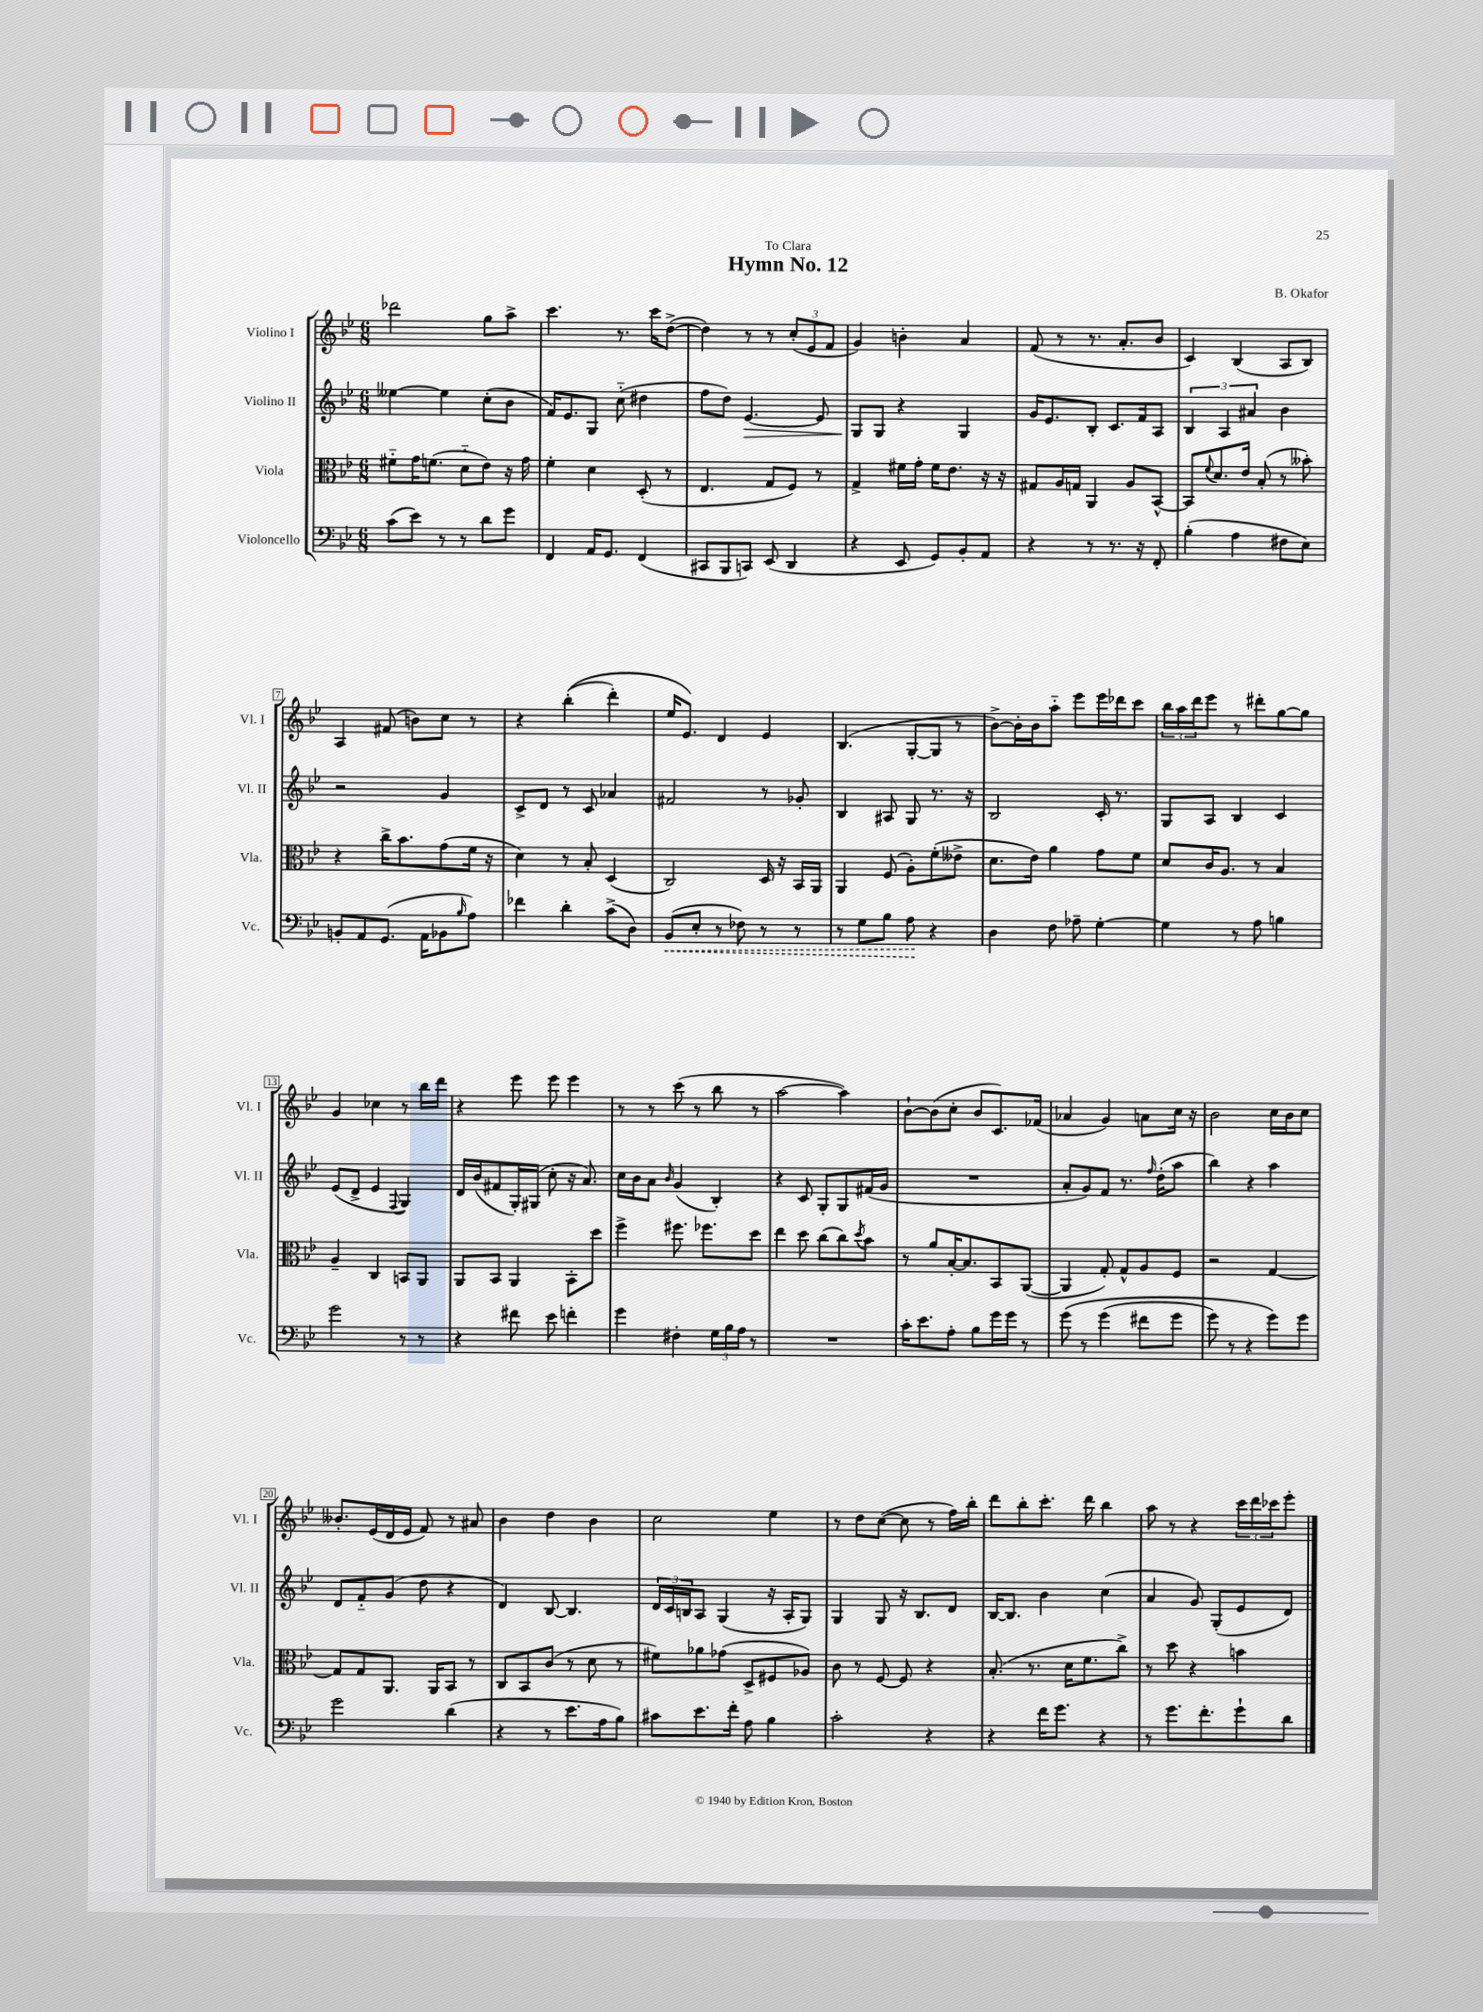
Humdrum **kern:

**kern	**kern	**kern	**kern
*staff4	*staff3	*staff2	*staff1
*clefF4	*clefC3	*clefG2	*clefG2
*k[b-e-]	*k[b-e-]	*k[b-e-]	*k[b-e-]
*M6/8	*M6/8	*M6/8	*M6/8
(8c	8f#'~	[4ee--	2ddd-
8e-)	16g	.	.
.	(8.f	.	.
8r	.	4ee--]	.
8r	8d'~	.	.
8d	8e-)	(8cc'	8gg
8g	16r	8b-	8aa^
.	16g	.	.
=	=	=	=
4FF	4f'	16f)	4.ccc
.	.	8.e-	.
16AA	4d	8G	.
8.GG	.	.	.
.	.	(8cc'~	8.r
(4FF	(8D'	4dd#	.
.	.	.	16ccc
.	8r	.	([8dd^
=	=	=	=
8CC#	4.E-	8ff	4dd])
8BBB-	.	8dd)	.
8CC)	.	[4.e-	8r
(8EE-	8G	.	8r
4DD	8F)	.	(12cc'
.	.	.	12e-
.	8r	8e-]	.
.	.	.	12f
=	=	=	=
4r	4G^	8G	4g)
.	.	8G	.
8EE-	16f#	4r	4b'
.	16g'	.	.
8GG)	16f#	.	.
.	8.e-	.	.
8BB-'	.	4G	4a
8AA	16r	.	.
.	16r	.	.
=	=	=	=
4r	8G#	16g	(8f
.	.	8.e-	.
.	16A	.	8r
.	16G	.	.
8r	4AA	8B-'	8.r
8.r	.	8.c	.
.	.	.	8.a'
.	8A	.	.
16r	.	16f	.
8FF'	[8BB-^^	8A	8b-
=	=	=	=
(4B-'	8BB-]	6B-	4c)
.	8qqf	.	.
.	8.d	.	.
.	.	6A	.
4A	.	.	(4B-
.	16e-	.	.
.	.	6a#	.
.	(8B-'	.	.
8F#	8r	4b-	8A
8E-)	8b--')	.	8B-)
=	=	=	=
8BB'	4r	2r	4A
8AA	.	.	.
(8.GG	16cc^	.	(8f#
.	8.b-	.	.
.	.	.	8b)
16AA	.	.	.
8BB-	(8g	4g	8cc
16qqB-	.	.	.
8A)	16f	.	8r
.	16r	.	.
=	=	=	=
4f-	4d)	8c^	4r
.	.	8d	.
4d'	8r	8r	&((4bb-'
.	8B-'	8c	.
(8c^	(4D	4a-	4ddd')
8D)	.	.	.
=	=	=	=
(8BB-	2C)	2f#	16ee-
.	.	.	8.e-&)
8E-'	.	.	.
8r	.	.	4d
8F-)	.	.	.
8r	16D	8r	4e-
.	16r	.	.
8r	16BB-	8g-'	.
.	16AA	.	.
=	=	=	=
8r	4AA	4B-	(4.B-
8G	.	.	.
8B-	(8F	8A#	.
8A	8A')	8G	[8G'
4r	(8f'	8.r	8G]
.	8e--^	.	8r
.	.	16r	.
=	=	=	=
4D	8.d	2B-	[8b-^)
.	.	.	16b-']
.	16e-)	.	16b-
8F	4a	.	8aa'~
8A-~	.	.	8eee-
[4G'	8g	16c'	16eee-
.	.	8.r	16ddd-
.	8f	.	8ccc
=	=	=	=
4G]	8d	8G	24bb-
.	.	.	24aa
.	.	.	24ddd
.	16c	8A	8eee-
.	8.A	.	.
8r	.	4B-	8r
8A	8r	.	8ddd#'
4B	4B-	4c	[8gg
.	.	.	8gg]
=	=	=	=
2g	4A~	(8e-	4g
.	.	8d^	.
.	4C	4e-	4cc-
.	.	8qqF	.
8r	8BB	4G)	8r
8r	8AA	.	16bb-
.	.	.	16ddd
=	=	=	=
4r	8AA	16d	4r
.	.	(16b-	.
.	8BB-	8f#	.
8f#	4AA	16G')	8eee-
.	.	(16G#	.
8e-	.	8cc'	8eee-
4f'	8BB-'	16r	4eee-
.	.	8.a)	.
.	8dd	.	.
=	=	=	=
4g	4ff^	16cc	8r
.	.	16b-	.
.	.	8a	8r
.	.	16qqb-	.
4F#'	8.ff#	(4g	(8ccc
.	.	.	8r
.	8.ff-	.	.
24G	.	4B-')	8bb-
24B-	.	.	.
24A	.	.	.
8r	8dd	.	8r
=	=	=	=
2.r	4ee-	4r	[2aa
.	8dd	8c	.
.	(8cc	8G'	.
.	8cc)	8G	4aa])
.	8qdd	.	.
.	8b-	(16f#	.
.	.	16g	.
=	=	=	=
16c'	8r	2.r	[8b-`
8.e-	.	.	.
.	8a	.	(8b-]
8A'	[16B-'	.	8cc'
.	8.B-]	.	.
8B-	.	.	8b-
16g	8BB-	.	8.c)
16g	.	.	.
8r	([8AA	.	.
.	.	.	(16f-
=	=	=	=
&(8g	4AA]	8a'	4a-
8r	.	8g)	.
(4g	8G')	8f	4g)
.	8G^^	8.r	.
8f#	8A	.	8a
.	.	16qqff	.
.	.	(16dd'	.
8g	8F	8aa	16cc
.	.	.	16r
=	=	=	=
8g)	2r	4bb-)	2b-
8r	.	.	.
4r	.	4r	.
8g&)	[4G	4aa	16cc
.	.	.	16b-
8g	.	.	8cc
=	=	=	=
2g	8G]	8d	8.b--'
.	8G	8f'~	.
.	.	.	(16e-
.	8.AA	(8g	16d
.	.	.	16e-
.	.	8dd	8f)
.	16AA	.	.
(4d	8BB-	4r	8r
.	8r	.	8a#
=	=	=	=
4r	8C	4d)	4b-
.	8BB-	.	.
8r	(8c	[8B-	4dd
8.e-	8r	4.B-]	.
.	8d	.	4b-
16A	.	.	.
8B-)	8r	.	.
=	=	=	=
8c#	8f#)	24d	2cc
.	.	24c	.
.	.	24B	.
8.e-	8a-	8A	.
.	(8g-	(4G	.
16f'	.	.	.
8A	8D^	.	.
4B-	8F#	16r	4ee-
.	.	16A'	.
.	8A-)	8G)	.
=	=	=	=
2c'	8c	4G	8r
.	8r	.	8dd
.	[8F	8G	([8cc
.	8F]	16r	8cc]
.	.	8.B-	.
4r	4r	.	8r
.	.	8d	16ff)
.	.	.	16bb-'
=	=	=	=
4r	(8.B-'	[16B-	8ddd
.	.	8.B-]	.
.	.	.	8bb-'
.	8.r	.	.
16f	.	4b-	8.ccc'
8.g	.	.	.
.	16d	.	.
.	8.f	.	16ddd
4r	.	(4cc	4bb-
.	8cc^)	.	.
=	=	=	=
8r	8r	4a	8aa
8.g	8dd	.	8r
.	4r	8g)	4r
8.f'	.	.	.
.	.	(8G'	.
8g`	4b	8e-	24ccc
.	.	.	24ddd
.	.	.	24ccc-
8d	.	8d)	8eee-'
==	==	==	==
*-	*-	*-	*-
